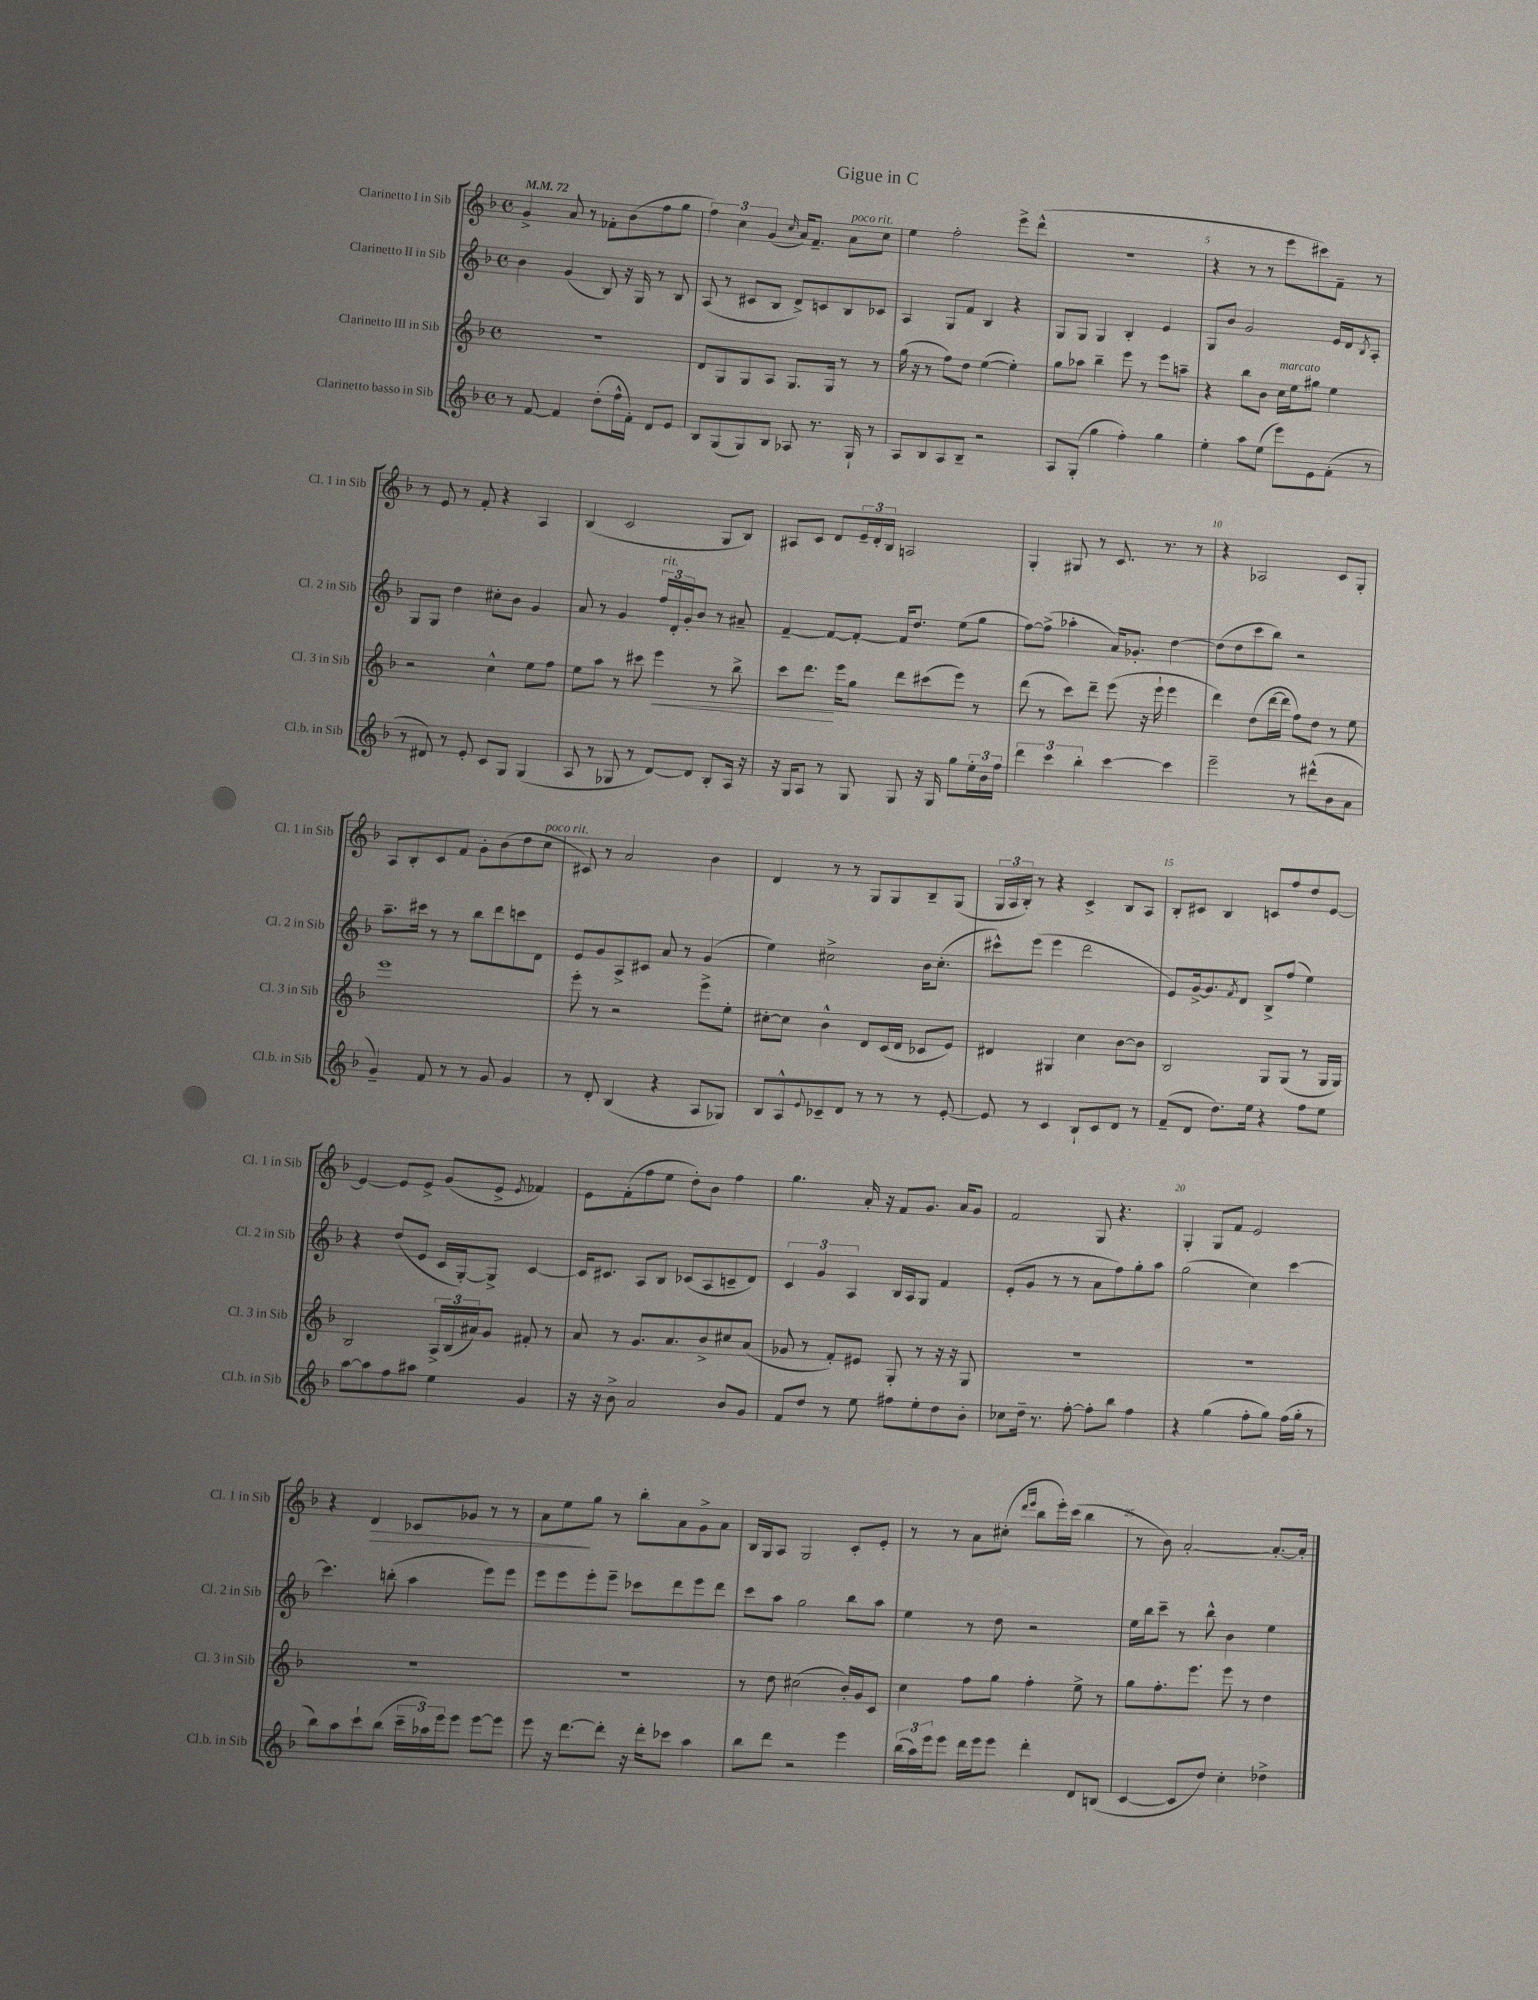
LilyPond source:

\header { title = "Gigue in C" }
<<
\new StaffGroup <<
\new Staff = "s0" \with { instrumentName = "Clarinetto I in Sib" shortInstrumentName = "Cl. 1 in Sib" } {
    \clef treble \key f \major \defaultTimeSignature \time 4/4 \tempo 4 = 72
    g'4-> a'8 r8 fes'8-. bes'8( f''8 g''8 |
    \tuplet 3/2 { f''4) c''4 g'4( } \grace { c''16 } a'16) f'8.-- a'8^\markup { \italic "poco rit." } c''8 |
    e''4 f''2-. e'''8-> d'''8-^( |
    R1 |
    r4 r8 r8 e'''8 cis'''8) f'8-- r8 |
    r8 e'8 r8 f'8-. r4 a4 |
    bes4( c'2 g8 bes8) |
    ais8 c'8 d'8 \tuplet 3/2 { e'16-- d'16-. bes16 } a2 |
    g4-. gis8 r8 c'8. r8. r8 |
    r4 aes2 c'8 g8-. |
    a8 bes8-. c'8 f'8 g'8-. bes'8( d''8 c''8^\markup { \italic "poco rit." } |
    cis'8) r8 a'2 bes'4 |
    d'4 r8 r8 g8 g8 bes8-- g8( |
    \tuplet 3/2 { g16 a16 bes16-.) } r8 r4 c'4-> bes8 a8 |
    bes8-. cis'8 bes4 c'8 f''8 d''8 e'8~ |
    e'4~ e'8 e'8-> g'8( e'8-> \acciaccatura { e'8 } fes'4) |
    e'8 f'8-.( f''8 e''8 d''8-.) bes'8 f''4 |
    g''4. a'16-. r16 f'8 g'8. a'16 g'8 |
    f'2 g8 r4. |
    g4-. g8 f'8 e'2 |
    r4 d'4\> ces'8 ges'8 r8 r8 |
    a'8 e''8\! g''8 r8 bes''8-. a'8 g'8-> a'8 |
    bes16 g16 a8 g2 c'8-. e'8-. |
    r8 r8 a'8 cis''8-.( \grace { d'''16 e'''16 } bes''8 e'''16-.) c'''16( bes''4 |
    r8 bes'8) a'2~-. a'8.~-. a'16-. \bar "|." |
}
\new Staff = "s1" \with { instrumentName = "Clarinetto II in Sib" shortInstrumentName = "Cl. 2 in Sib" } {
    \clef treble \key f \major \defaultTimeSignature \time 4/4
    bes'4 g'4( bes8) r16 g16 r8 bes8 |
    a8( r8 cis'8 bes8 d'8->) c'8 bes8 ces'8 |
    a4 g8 f'8 bes4 r4 |
    g8 g8 g4 bes4-. e'4 |
    g8 bes'8 g'2 e'16 d'16 \acciaccatura { bes8 } a8-. |
    g8 g8 d''4 cis''8-. bes'8 g'4 |
    a'8 r8 g'4 \tuplet 3/2 { f''16^\markup { \italic "rit." } d'16-. g'16-. } bes'8 r8 ais'8-- |
    f'4~-- f'8~ f'8~-. f'16 d''8. e''8( g''8 |
    f''8~) f''8->( aes''4-. a'16) ges'8.-. d''4~ |
    d''8( d''8 c'''8 bes''8) r2 |
    a''8.-- cis'''16 r8 r8 bes''8 d'''8 c'''8 d'8 |
    e'8 g'8 a8-> cis'8 a'8 r8 g'4( |
    e''4) cis''2-> bes'16 cis''8.-.( |
    cis'''8-^) e'''8( e'''4 d'''2 |
    e'8) g'16~-> g'8. \acciaccatura { f'8 } d'8 bes8-> f''8( e''4) |
    r4 d''8( e'8 c'16 g16~-.) g8-> c'4~ |
    c'16 cis'8. a8 bes8 ces'8( a8 c'8-- d'8) |
    \tuplet 3/2 { c'4 g'4 a4 } bes16 a16 g8 f'4 |
    e'8-.( g'8 r8 r8 a'8 f''8) g''8-. a''8 |
    g''2( c''4) c'''4~ |
    c'''4. b''8-.( a''4 e'''8) e'''8 |
    e'''8 e'''8 e'''8-. e'''8-- ces'''8 d'''8 e'''8 d'''8 |
    c'''8 a''8 g''2 bes''8 a''8 |
    e''4 r8 d''8 r2 |
    e''16 bes''16 c'''8-- r8 bes''8-^ bes'4 e''4 \bar "|." |
}
\new Staff = "s2" \with { instrumentName = "Clarinetto III in Sib" shortInstrumentName = "Cl. 3 in Sib" } {
    \clef treble \key f \major \defaultTimeSignature \time 4/4
    R1 |
    d'8 g8 g8 a8 g8. g16 r8 r8 |
    g''16( r16 r8 f''8) d''8 e''4~( e''4-.) |
    g''8 aes''8 bes''4-- e'''8 r8 e'''8 a''8-- |
    r4 bes''8 bes'8 c''16^\markup { \italic "marcato" } e''16 gis''8 e''4 |
    r2 c''4-^ e''8 f''8 |
    e''8 a''8 r8 cis'''8 e'''4\< r8 bes''8-> |
    c'''8 d'''8.\! e'''16 g''8 d'''8 cis'''8( e'''8) r8 |
    d'''8( r8 c'''8) d'''8-- e'''8( r16 e'''16-! e'''4 |
    d'''4) d''8( d'''16~ d'''16 f''8) d''8 r8 e''8 |
    e'''1 |
    e'''8-. r8 r2 e'''8-> e''8-. |
    cis''8~-. cis''8 bes'4-^ d'8 c'16( d'16 ces'8 e'8) |
    dis'4 gis4 c''4 bes'8~ bes'8 |
    bes2 g8 g8( r8 g16 g16) |
    bes2 \tuplet 3/2 { a16-> bes16( ais'16) } g'8 fis'8-. r8 |
    a'8 r8 g'8. a'8. bes'8-> cis''8 a'8( |
    ges'8 r8 f'8-.) eis'8 g8-. r8 r16 r16 g8 |
    R1 |
    R1 |
    R1 |
    R1 |
    r8 d''8 cis''2( bes'16-.) g'16 c'8 |
    c''4 f''8 g''8 f''4-. e''8-> r8 |
    g''8 f''8.-. e'''8. e'''8 r8 d''4 \bar "|." |
}
\new Staff = "s3" \with { instrumentName = "Clarinetto basso in Sib" shortInstrumentName = "Cl.b. in Sib" } {
    \clef treble \key f \major \defaultTimeSignature \time 4/4
    r8 f'8~ f'4 d''8-.( f''16-^ f'16-.) d'8 e'8 |
    bes8 g8( g8) bes8 aes8 r8. g16-! r8 |
    a8 bes8 a8 bes8-- r2 |
    a8 g8-.( g''4 f''4-.) g''4 |
    e''4-. a''8 e''8( e'''8) e'8 f'8-.( r8 |
    r8 dis'8) r8 e'8-. c'8 g8 g4( |
    a8 r8 ges8 r8 d'8~) d'8 bes8-. a16 r16 |
    r16 g16 a8 r8 g8 g8 r16 g16 g''8 \tuplet 3/2 { e''16-. bes'16 f''16 } |
    \tuplet 3/2 { d'''4 c'''4 bes''4-. } c'''4~ c'''4 |
    e'''2-- r8 dis'''8-^( bes'8 a'8 |
    g'4--) f'8 r8 r8 g'8 g'4 |
    r8 d'8-. bes4( r4 a8 ges8) |
    bes8 a8-^ \appoggiatura { e'8 } ces'8-- d'8 r8 r8 r8 e'8~-. |
    e'8 r8 c'4 bes8-! c'8 d'8 r8 |
    f'8--( d'8 d''8.) e''16 r4 f''8 e''8 |
    a''8~ a''8 f''8 ais''8 e''4 g'4 |
    r16 r16 bes'8-> a'2 bes'8 g'8 |
    f'8 d''8 r8 e''8 fis''8 e''8-. d''8 bes'8-. |
    ces''8 d''16-- r8. f''8~-. f''8-. bes''8 f''4 |
    r4 g''4( f''8-. g''8) f''16( g''16-. r8 |
    bes''8) a''8 c'''8-! bes''8( \tuplet 3/2 { c'''16-- aes''16) e'''16 } e'''8 e'''8~ e'''8 |
    e'''8 r16 d'''8.~ d'''8-. r16 d'''16-. ces'''8 a''4 |
    bes''8 d'''8 r2 e'''4 |
    \tuplet 3/2 { bes''16( a''16) e'''16 } e'''8 d'''16 e'''16 e'''8 d'''4-. d'8 b8( |
    c'4~ c'8 d''8) c''4-. des''4-> \bar "|." |
}
>>
>>
\layout { \context { \Score \override BarNumber.break-visibility = ##(#f #t #t) barNumberVisibility = #(every-nth-bar-number-visible 5) } }
